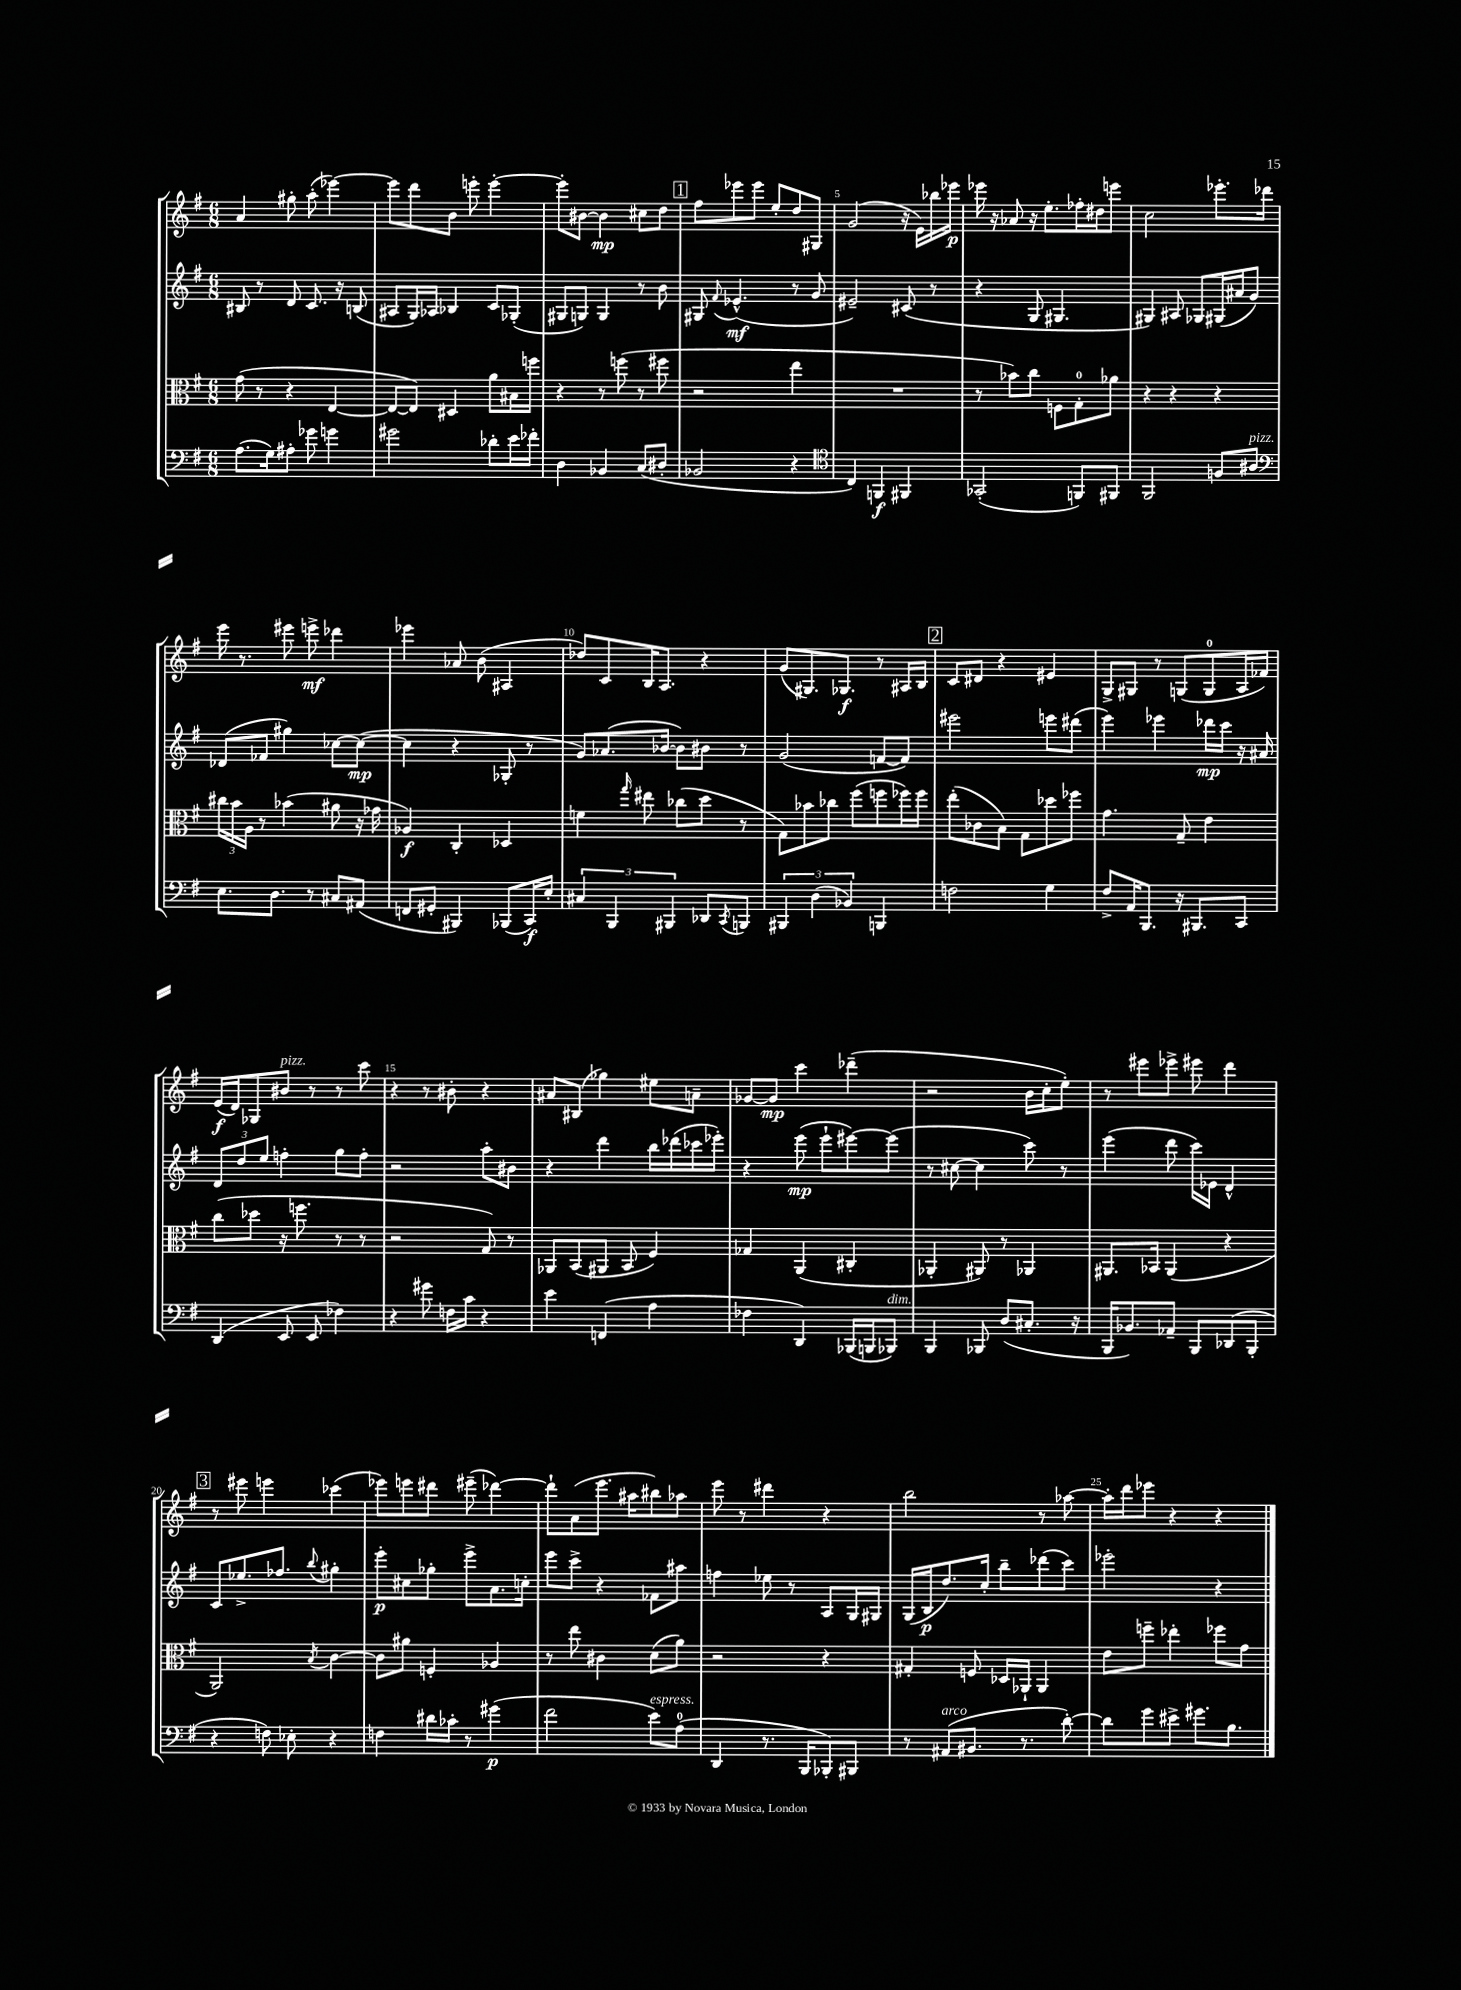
<<
\new StaffGroup <<
\new Staff = "s0" {
    \clef treble \key g \major \numericTimeSignature \time 6/8
    a'4 gis''8-. a''8-.( ees'''4~) |
    ees'''8 d'''8 b'8 e'''8-. e'''4~-. |
    e'''8-. bis'8~ bis'4\mp cis''8 d''8 |
    \mark \markup { \box "1" } fis''8 ees'''8 ees'''8 e''8-. d''8 gis8 |
    g'2( r16 e'16) bes''16 ees'''16\p |
    ees'''16 r16 aes'8 r16 e''8.-. fes''16-. dis''16 e'''8 |
    c''2 ees'''8.-. des'''16 |
    e'''16 r8. eis'''8 e'''8->\mf des'''4 |
    ees'''4 aes'8 b'8( ais4 |
    des''8) c'8 b16 a8. r4 |
    g'8( gis8.) ges8.\f r8 ais16 b16 |
    \mark \markup { \box "2" } c'8 dis'8 r4 eis'4 |
    g8-> gis8 r8 g8( g8-0 a16 fes'16) |
    e'16\f( d'16) ges8 bis'8^\markup { \italic "pizz." } r8 r8 c'''8 |
    r4 r8 bis'8-. r4 |
    ais'8 bis8( ges''4) eis''8 a'8-- |
    ges'8~ ges'8\mp c'''4 des'''4--( |
    r2 b'16 c''16-. e''8-.) |
    r8 eis'''8 ees'''8-> eis'''8 d'''4 |
    \mark \markup { \box "3" } r8 eis'''8 e'''4 ces'''4( |
    ees'''8) e'''8 dis'''8 eis'''8--( des'''4~) |
    des'''8-! a'8( e'''8. ais''16 bis''8) aes''8 |
    e'''8 r8 dis'''4 r4 |
    b''2 r8 aes''8~ |
    aes''16-. d'''16 ees'''8 r4 r4 \bar "|." |
}
\new Staff = "s1" {
    \clef treble \key g \major \numericTimeSignature \time 6/8
    bis8 r8 d'8 c'8. r16 b8( |
    ais8 g16) aes16 bes4 c'8 ges8-.( |
    gis8 g8) g4 r8 b'8 |
    \mark \markup { \box "1" } gis8 \appoggiatura { fis'8 } ees'4.-^\mf( r8 g'8 |
    eis'2--) cis'8( r8 |
    r4 g8 gis4. |
    gis4) ais8 ges8 gis16( ais'16 g'8) |
    des'8( fes'8 gis''4) ces''8~ ces''8~\mp( |
    ces''4 r4 ges8-. r8 |
    g'8) aes'8.( bes'16~ bes'8) bis'8 r8 |
    g'2( f'8~ f'8) |
    \mark \markup { \box "2" } eis'''2 e'''8 dis'''8( |
    e'''4) ees'''4 des'''16\mp c'''16 r16 ais'16 |
    \tuplet 3/2 { d'8 d''8 e''8 } f''4-. g''8 f''8-. |
    r2 a''8-. bis'8 |
    r4 d'''4 b''16 des'''16( ces'''16 ees'''16-.) |
    r4 e'''8\mp( e'''8-! eis'''8~) eis'''8( |
    r8 cis''8~ cis''4 c'''8) r8 |
    e'''4( d'''8 c'''16) ees'16 d'4-^ |
    \mark \markup { \box "3" } c'8 ees''8.-> fes''8. \appoggiatura { b''8 } gis''4-. |
    e'''8-.\p cis''8 ges''8-. e'''8-> a'8. c''16-. |
    e'''8 c'''8-> r4 fes'8 ais''8 |
    f''4 ees''8 r8 a8 g16 gis16 |
    g16( b16\p d''8.) c''16-. b''8-- des'''8( c'''8) |
    ees'''2-. r4 \bar "|." |
}
\new Staff = "s2" {
    \clef alto \key g \major \numericTimeSignature \time 6/8
    g'8( r8 r4 e4~ |
    e8~ e8) dis4 a'8 bis16 f''16 |
    r4 r8 f''8( r8 fis''8 |
    \mark \markup { \box "1" } r2 e''4 |
    R2. |
    r8 bes'8) c''8 f8 g8-0-. aes'8 |
    r4 r4 r4 |
    \tuplet 3/2 { cis''16 b'16 a16 } r8 bes'4( ais'8 r16 ges'16 |
    aes4\f) c4-. des4 |
    f'4 \grace { g''16 } eis''8 ces''8( d''8 r8 |
    g8) bes'8 ces''8 fis''8( f''8 fes''16) fes''16 |
    \mark \markup { \box "2" } e''8-.( ces'8 b8) g8 des''8 fes''8 |
    g'4. g8-- e'4 |
    c''8( des''8 r16 f''8. r8 r8 |
    r2 g8) r8 |
    aes,8 b,8( ais,8 b,8 fis4) |
    ges4 a,4( cis4-. |
    aes,4-. ais,8) r8 aes,4 |
    ais,8. bes,16 ais,4( r4 |
    \mark \markup { \box "3" } a,2) \acciaccatura { b8 } c'4~ |
    c'8 ais'8 f4-. aes4 |
    r8 e''8 cis'4 d'8( a'8) |
    r2 r4 |
    gis4-. f8 des16 aes,16-! aes,4 |
    e'8 f''8-- ees''4-. fes''8 g'8 \bar "|." |
}
\new Staff = "s3" {
    \clef bass \key g \major \numericTimeSignature \time 6/8
    a8.( g16) ais8-. ges'8 g'4 |
    gis'2 des'8-. e'16 fes'16-. |
    d4 bes,4 c8( dis8-. |
    \mark \markup { \box "1" } bes,2 r4 |
    \clef tenor c4) f,4\f fis,4 |
    ges,2-.( f,8) fis,8 |
    fis,2 f8 ais8^\markup { \italic "pizz." } |
    \clef bass e8. d8. r8 cis8 ais,8( |
    f,8 gis,8-. bis,,4) bes,,8( c,16\f) e16-. |
    \tuplet 3/2 { cis4 b,,4 bis,,4 } des,8 \acciaccatura { c,8 } b,,8 |
    \tuplet 3/2 { bis,,4 d4( bes,4) } b,,4 |
    \mark \markup { \box "2" } f2 g4 |
    fis8-> a,16 b,,8. r16 bis,,8. c,8 |
    d,4( e,8 e,8 fes4) |
    r4 gis'8 f16 c'16 r4 |
    e'4 f,4( a4 |
    fes4 d,4) bes,,16( b,,16 bes,,8^\markup { \italic "dim." }) |
    b,,4 bes,,8 d8( cis8.-. r16 |
    b,,16 bes,8.) aes,8-- b,,8 des,8( b,,8-. |
    \mark \markup { \box "3" } r4 f8) ees8-. r4 |
    f4 dis'16 ces'16-. r8 gis'4\p( |
    fis'2 e'8^\markup { \italic "espress." }) a8-0( |
    d,4 r8. b,,16 bes,,8-.) bis,,8 |
    r8 ais,8^\markup { \italic "arco" }( bis,8. r8. d'8~-.) |
    d'8 g'8 eis'8-> gis'8. b8. \bar "|." |
}
>>
>>
\layout { \context { \Score \override BarNumber.break-visibility = ##(#f #t #t) barNumberVisibility = #(every-nth-bar-number-visible 5) } }
